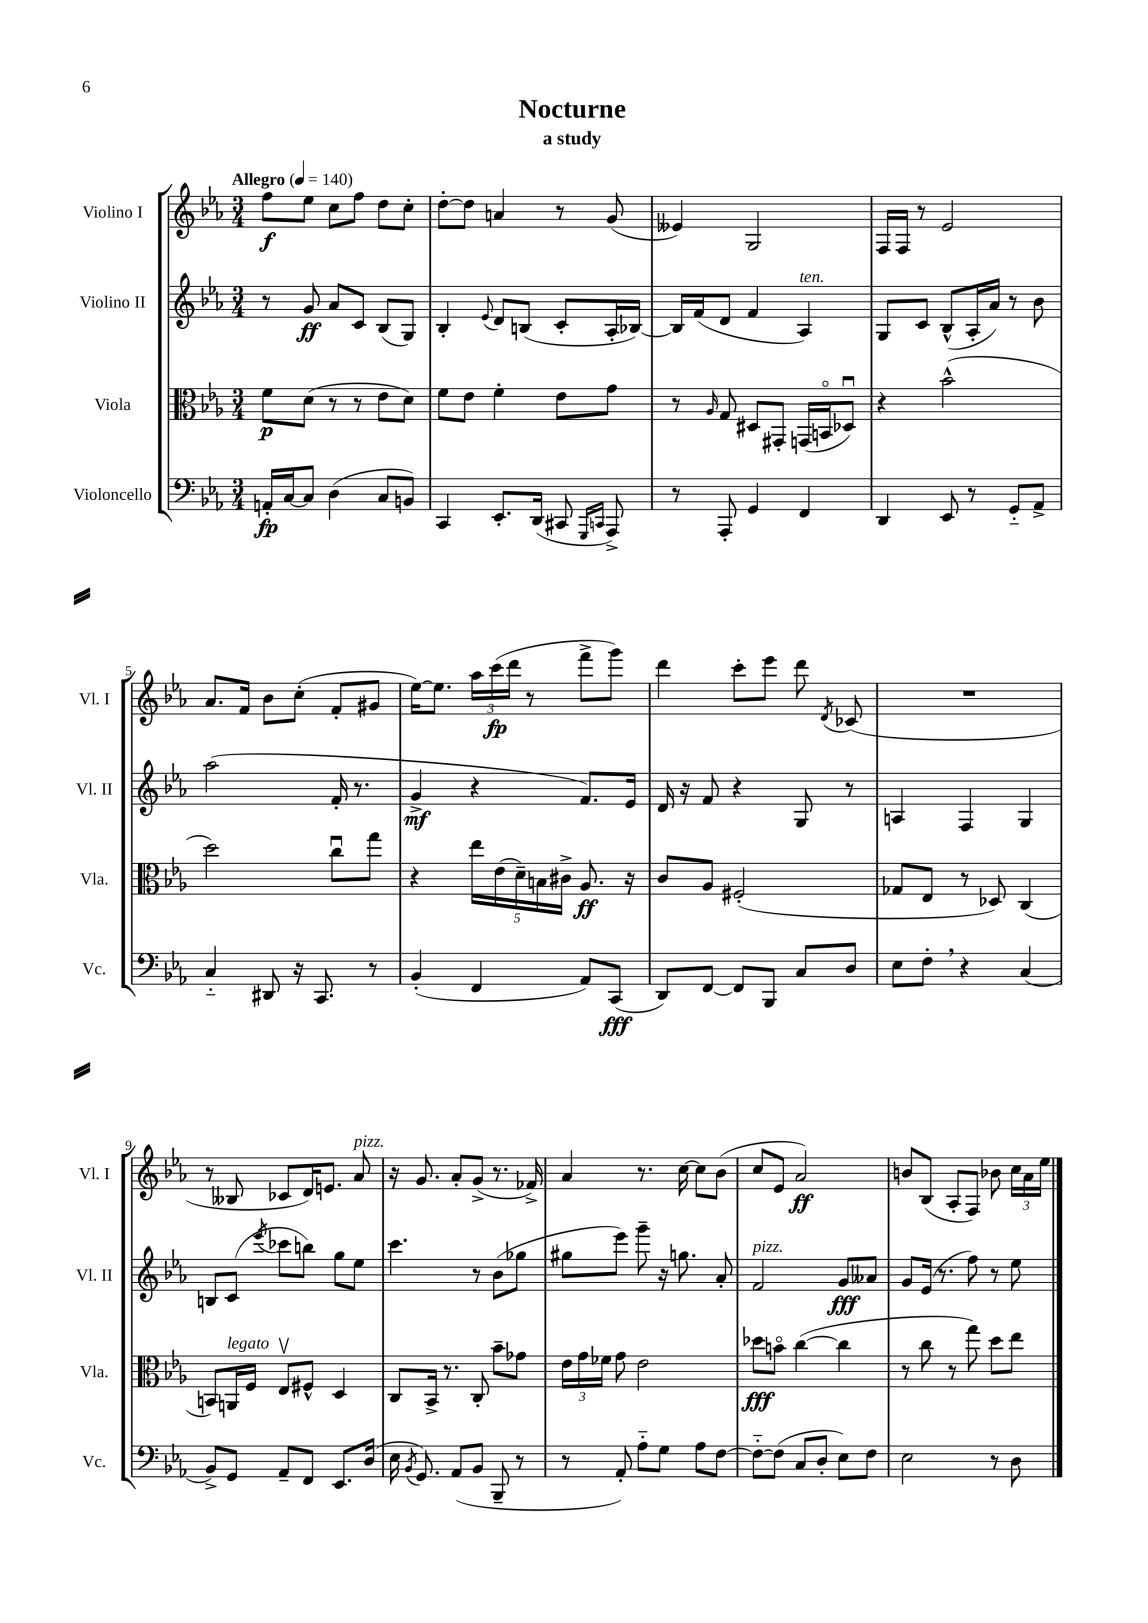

**kern	**kern	**kern	**kern
*staff4	*staff3	*staff2	*staff1
*clefF4	*clefC3	*clefG2	*clefG2
*k[b-e-a-]	*k[b-e-a-]	*k[b-e-a-]	*k[b-e-a-]
*M3/4	*M3/4	*M3/4	*M3/4
*MM140	*MM140	*MM140	*MM140
16AA'	8f	8r	8ff
[16C	.	.	.
8C]	(8d	8g	8ee-
(4D	8r	8a-	8cc
.	8r	8c	8ff
8C	8e-	(8B-	8dd
8BB)	8d)	8G)	8cc'
=	=	=	=
4CC	8f	4B-'	[8dd'
.	8e-	.	8dd]
.	.	8qqe-	.
8.EE-'	4f'	8d	4a
.	.	(8B	.
(16DD	.	.	.
8CC#	8e-	8c'	8r
16qqGGG	.	.	.
16qqCC	.	.	.
8AAA-^)	8g	16A-'	(8g
.	.	[16B-)	.
=	=	=	=
8r	8r	16B-]	4e--)
.	.	(16f	.
.	16qqA-	.	.
8AAA-'	8G	8d	.
4GG	8D#	4f	2G
.	8GG#'	.	.
4FF	(16GG	4A-)	.
.	16BBo	.	.
.	8D-u)	.	.
=	=	=	=
4DD	4r	8G	16F
.	.	.	16F
.	.	8c	8r
8EE-	(2b-^^	(8B-^^	2e-
8r	.	16A-'	.
.	.	16a-)	.
8GG'~	.	8r	.
8AA-^	.	8b-	.
=	=	=	=
4C'~	2dd)	(2aa-	8.a-
.	.	.	16f
8DD#	.	.	8b-
16r	.	.	(8cc'
8.CC	.	.	.
.	8ccu	16f'	8f'
.	.	8.r	.
8r	8gg	.	8g#
=	=	=	=
(4BB-'	4r	4g^	[16ee-)
.	.	.	8.ee-]
4FF	20ee-	4r	24aa-
.	.	.	(24ccc
.	(20e-	.	.
.	.	.	24ddd
.	20d~)	.	.
.	.	.	8r
.	20B	.	.
.	20c#^	.	.
8AA-)	8.A-	8.f)	8fff^
(8CC	.	.	8ggg)
.	16r	16e-	.
=	=	=	=
8DD)	8c	16d	4ddd
.	.	16r	.
[8FF	8A-	8f	.
8FF]	(2F#'	4r	8ccc'
8BBB-	.	.	8eee-
8C	.	8G	8ddd
.	.	.	8qd
8D	.	8r	(8c-
=	=	=	=
8E-	8G-	4A	2.r
8F'	8E-	.	.
4r	8r	4F	.
.	8D-)	.	.
(4C	(4C	4G	.
=	=	=	=
8BB-^)	8BB)	8B	8r
8GG	16AA	(8c	8B--
.	16F	.	.
.	.	8qeee-	.
8AA-~	8E-v	8ccc-	8c-
8FF	8F#^^	8bb)	16d)
.	.	.	8.e
8.EE-	4D	8gg	.
.	.	8ee-	8a-
(16D	.	.	.
=	=	=	=
16E-	8C	4.ccc	16r
8qBB-	.	.	.
8.GG)	.	.	8.g
.	16BB-^	.	.
.	8.r	.	.
(8AA-	.	.	8a-'
8BB-	8C'	8r	(8g^
8BBB-~	8b-~	(8b-	8.r
8r	8g-	8gg-	.
.	.	.	16f-^)
=	=	=	=
8r	24e-	8gg#	4a-
.	24g	.	.
.	24f-	.	.
8AA-')	8g	8eee-)	.
8A-'~	2e-	8ggg~	8.r
8G	.	16r	.
.	.	8.gg	[16cc
8A-	.	.	8cc]
[8F	.	8a-'	(8b-
=	=	=	=
8F'~_	8dd-	2f	8cc
(8F]	8bo	.	8e-
8C	([4cc	.	2a-)
8D'	.	.	.
8E-)	4cc]	8g	.
8F	.	8a--	.
=	=	=	=
2E-	8r	8g	8b
.	8cc	(16e-	(8B-
.	.	8.r	.
.	8r	.	8A-'
.	8gg)	8ff)	8F)
8r	8dd	8r	8b-
8D	8ee-	8ee-	24cc
.	.	.	24a-
.	.	.	24ee-
==	==	==	==
*-	*-	*-	*-
